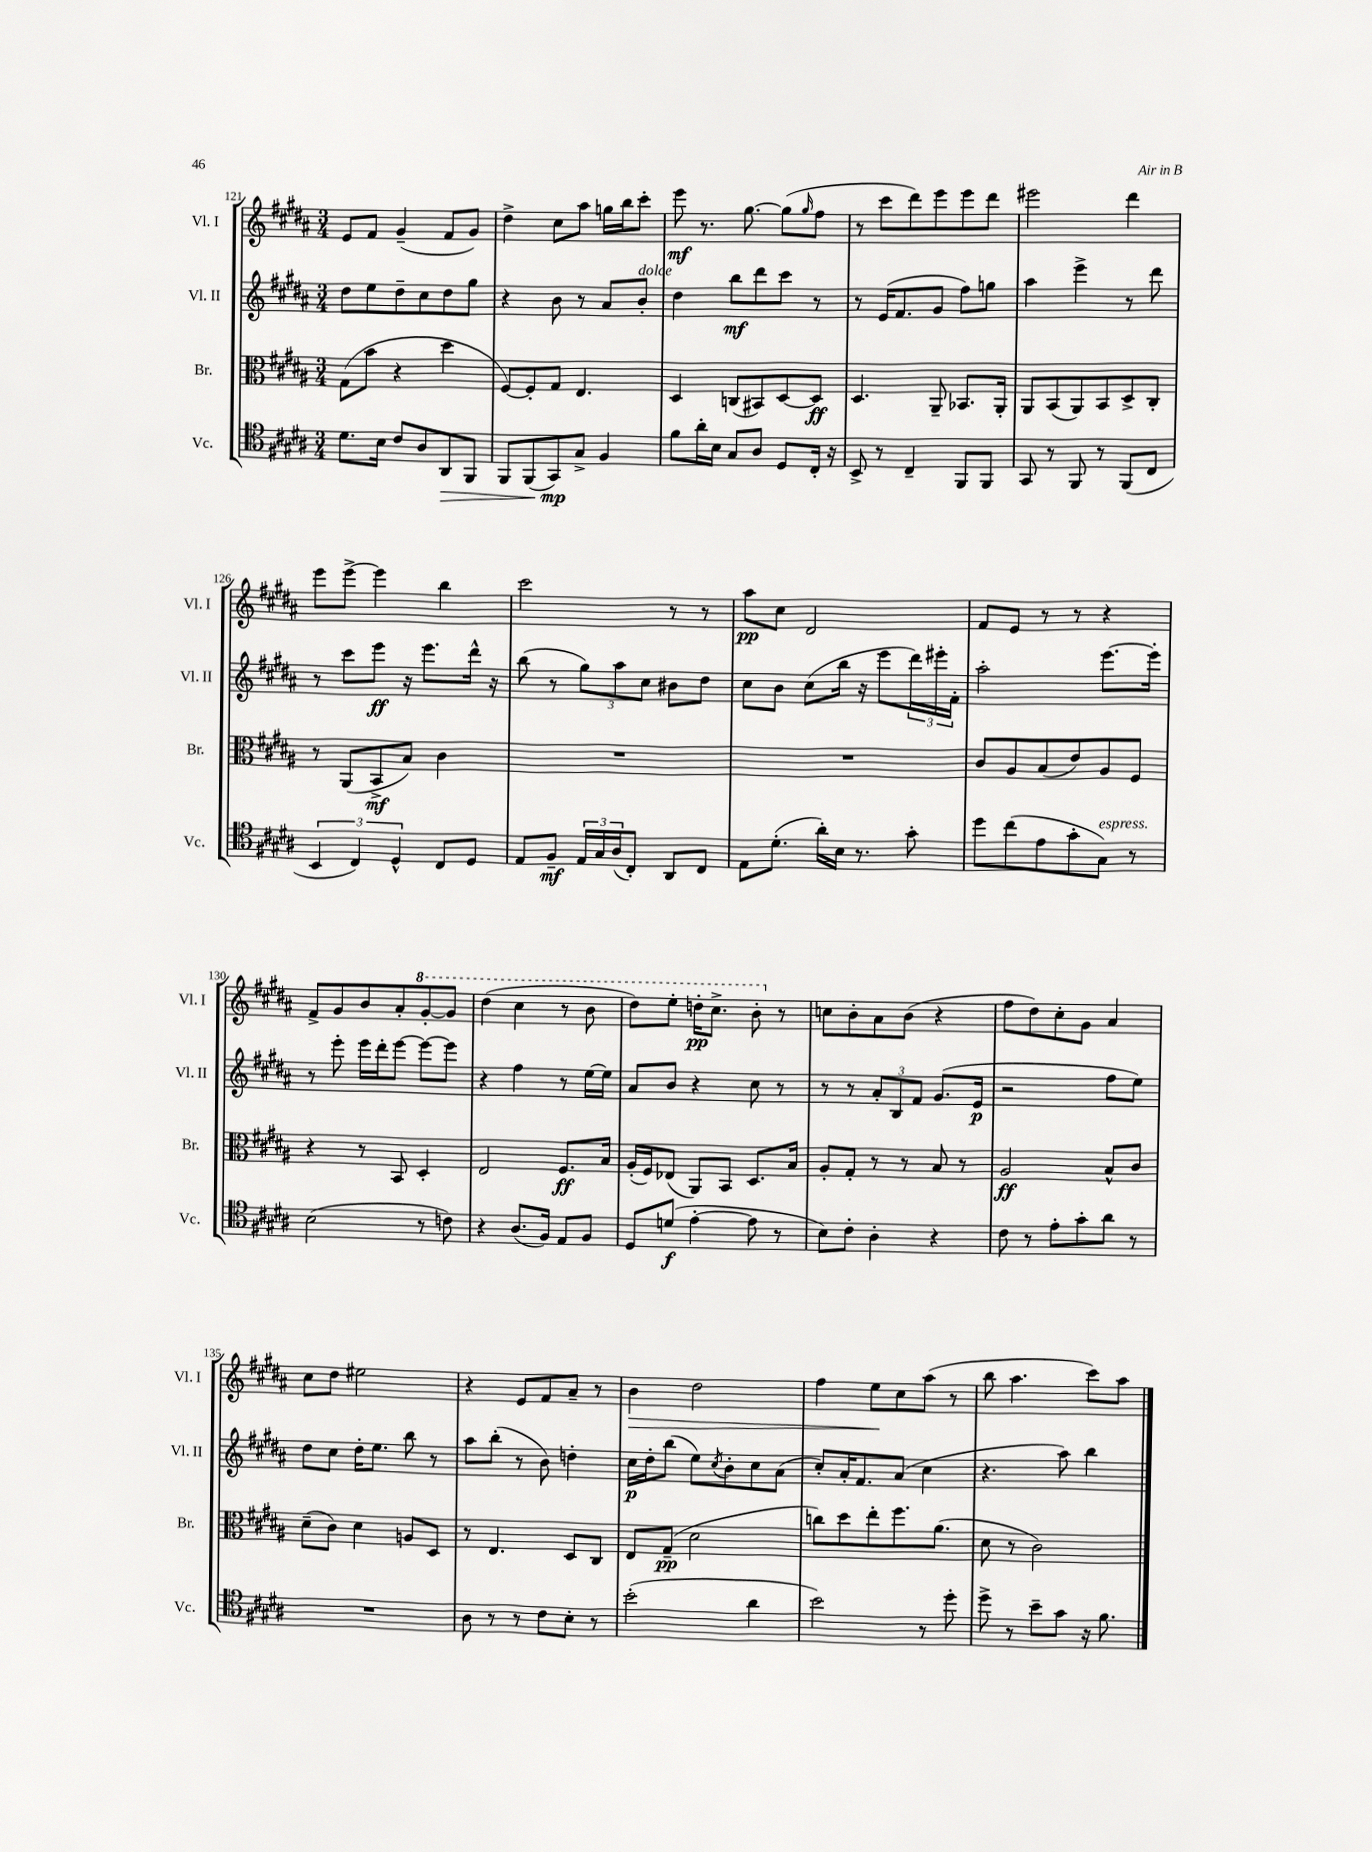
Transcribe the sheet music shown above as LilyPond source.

<<
\new StaffGroup <<
\new Staff = "s0" \with { instrumentName = "Vl. I" shortInstrumentName = "Vl. I" } {
    \clef treble \key b \major \numericTimeSignature \time 3/4
    e'8 fis'8 gis'4--( fis'8 gis'8) |
    dis''4-> cis''8 ais''8 g''16 b''16 cis'''8-. |
    e'''8\mf r8. gis''8.~ gis''8( \grace { gis''16 } fis''8 |
    r8 cis'''8 dis'''8) e'''8 e'''8 dis'''8 |
    eis'''2 dis'''4 |
    e'''8 e'''8~-> e'''4 b''4 |
    cis'''2 r8 r8 |
    ais''8\pp cis''8 dis'2 |
    fis'8 e'8 r8 r8 r4 |
    fis'8-> gis'8 b'8 ais'8-. \ottava #1 gis''8~-. gis''8 |
    dis'''4( cis'''4 r8 b''8 |
    dis'''8) e'''8-. d'''16-.\pp cis'''8.-> b''8-. \ottava #0 r8 |
    c''8 b'8-. ais'8 b'8( r4 |
    fis''8 dis''8) cis''8-. gis'8 ais'4 |
    cis''8 dis''8 eis''2 |
    r4 e'8 fis'8 ais'8-- r8 |
    b'4\> dis''2 |
    fis''4 e''8\! cis''8 ais''8( r8 |
    b''8 ais''4. cis'''8) ais''8 \bar "|." |
}
\new Staff = "s1" \with { instrumentName = "Vl. II" shortInstrumentName = "Vl. II" } {
    \clef treble \key b \major \numericTimeSignature \time 3/4
    dis''8 e''8 dis''8-- cis''8 dis''8 gis''8 |
    r4 b'8 r8 ais'8 b'8-.^\markup { \italic "dolce" } |
    dis''4 b''8\mf dis'''8 cis'''8 r8 |
    r8 e'16( fis'8. gis'8 fis''8) g''8 |
    ais''4 e'''4-> r8 dis'''8 |
    r8 cis'''8 e'''8\ff r16 e'''8. dis'''16-^ r16 |
    b''8( r8 \tuplet 3/2 { gis''8) ais''8 cis''8 } bis'8 dis''8 |
    cis''8 b'8 cis''8( b''16 r16 e'''8 \tuplet 3/2 { dis'''16) eis'''16-. fis'16-. } |
    ais''2-. e'''8.~ e'''16-. |
    r8 e'''8-. e'''16 dis'''16-. e'''8~ e'''8~ e'''8 |
    r4 fis''4 r8 e''16~ e''16 |
    ais'8 b'8 r4 cis''8 r8 |
    r8 r8 \tuplet 3/2 { ais'8-. b8 fis'8 } gis'8.( e'16\p |
    r2 fis''8 e''8) |
    dis''8 cis''8 dis''16-. e''8. b''8 r8 |
    ais''8 b''8-.( r8 b'8) d''4-. |
    cis''16\p dis''16-. b''8( e''8) \acciaccatura { cis''8 } b'8-. cis''8 ais'8( |
    cis''8-.) ais'16-. fis'8. ais'8( cis''4 |
    r4. ais''8) b''4 \bar "|." |
}
\new Staff = "s2" \with { instrumentName = "Br." shortInstrumentName = "Br." } {
    \clef alto \key b \major \numericTimeSignature \time 3/4
    gis8( b'8 r4 dis''4 |
    fis8~) fis8-. gis8 e4. |
    dis4 c8( bis,8) dis8~ dis8\ff |
    dis4. ais,8-- bes,8. ais,16-. |
    ais,8 b,8( ais,8) b,8 dis8-> cis8-. |
    r8 ais,8( b,8->\mf b8) cis'4 |
    R2. |
    R2. |
    cis'8 ais8 b8( e'8) ais8 fis8 |
    r4 r8 b,8 dis4-. |
    e2 fis8.\ff b16 |
    ais16-.( fis16) ees8( ais,8) b,8 dis8. b16 |
    ais8-. gis8-. r8 r8 b8 r8 |
    ais2\ff b8-^ cis'8 |
    dis'8--( cis'8) dis'4 a8 dis8 |
    r8 e4. dis8 cis8 |
    e8 gis8--\pp( dis'2 |
    c''8) dis''8 e''8-. fis''8. ais'8.( |
    dis'8 r8 cis'2) \bar "|." |
}
\new Staff = "s3" \with { instrumentName = "Vc." shortInstrumentName = "Vc." } {
    \clef tenor \key b \major \numericTimeSignature \time 3/4
    dis'8. b16 cis'8 ais8 ais,8\> fis,8 |
    fis,8 fis,8( gis,8\mp\!) gis8-> fis4 |
    fis'8 ais'16-. b16 gis8 ais8 dis8 cis16-. r16 |
    b,8-> r8 cis4-- fis,8 fis,8 |
    gis,8 r8 fis,8 r8 fis,8( cis8 |
    \tuplet 3/2 { b,4 cis4) dis4-^ } cis8 dis8 |
    e8 fis8--\mf \tuplet 3/2 { e16 gis16 ais16( } cis8-.) ais,8 cis8 |
    e8 dis'8.-.( ais'16-.) b16 r8. gis'8-. |
    dis''8 cis''8( e'8 gis'8-. gis8^\markup { \italic "espress." }) r8 |
    b2( r8 c'8) |
    r4 ais8.( fis16) e8 fis8 |
    dis8 d'8\f( e'4~-. e'8 r8 |
    b8) cis'8-. ais4-. r4 |
    cis'8 r8 e'8-. gis'8-. ais'8 r8 |
    R2. |
    ais8 r8 r8 cis'8 b8-. r8 |
    b'2-.( ais'4 |
    b'2) r8 dis''8-. |
    dis''8-> r8 b'8-- gis'8 r16 fis'8. \bar "|." |
}
>>
>>
\layout { \context { \Score currentBarNumber = #121 } }
